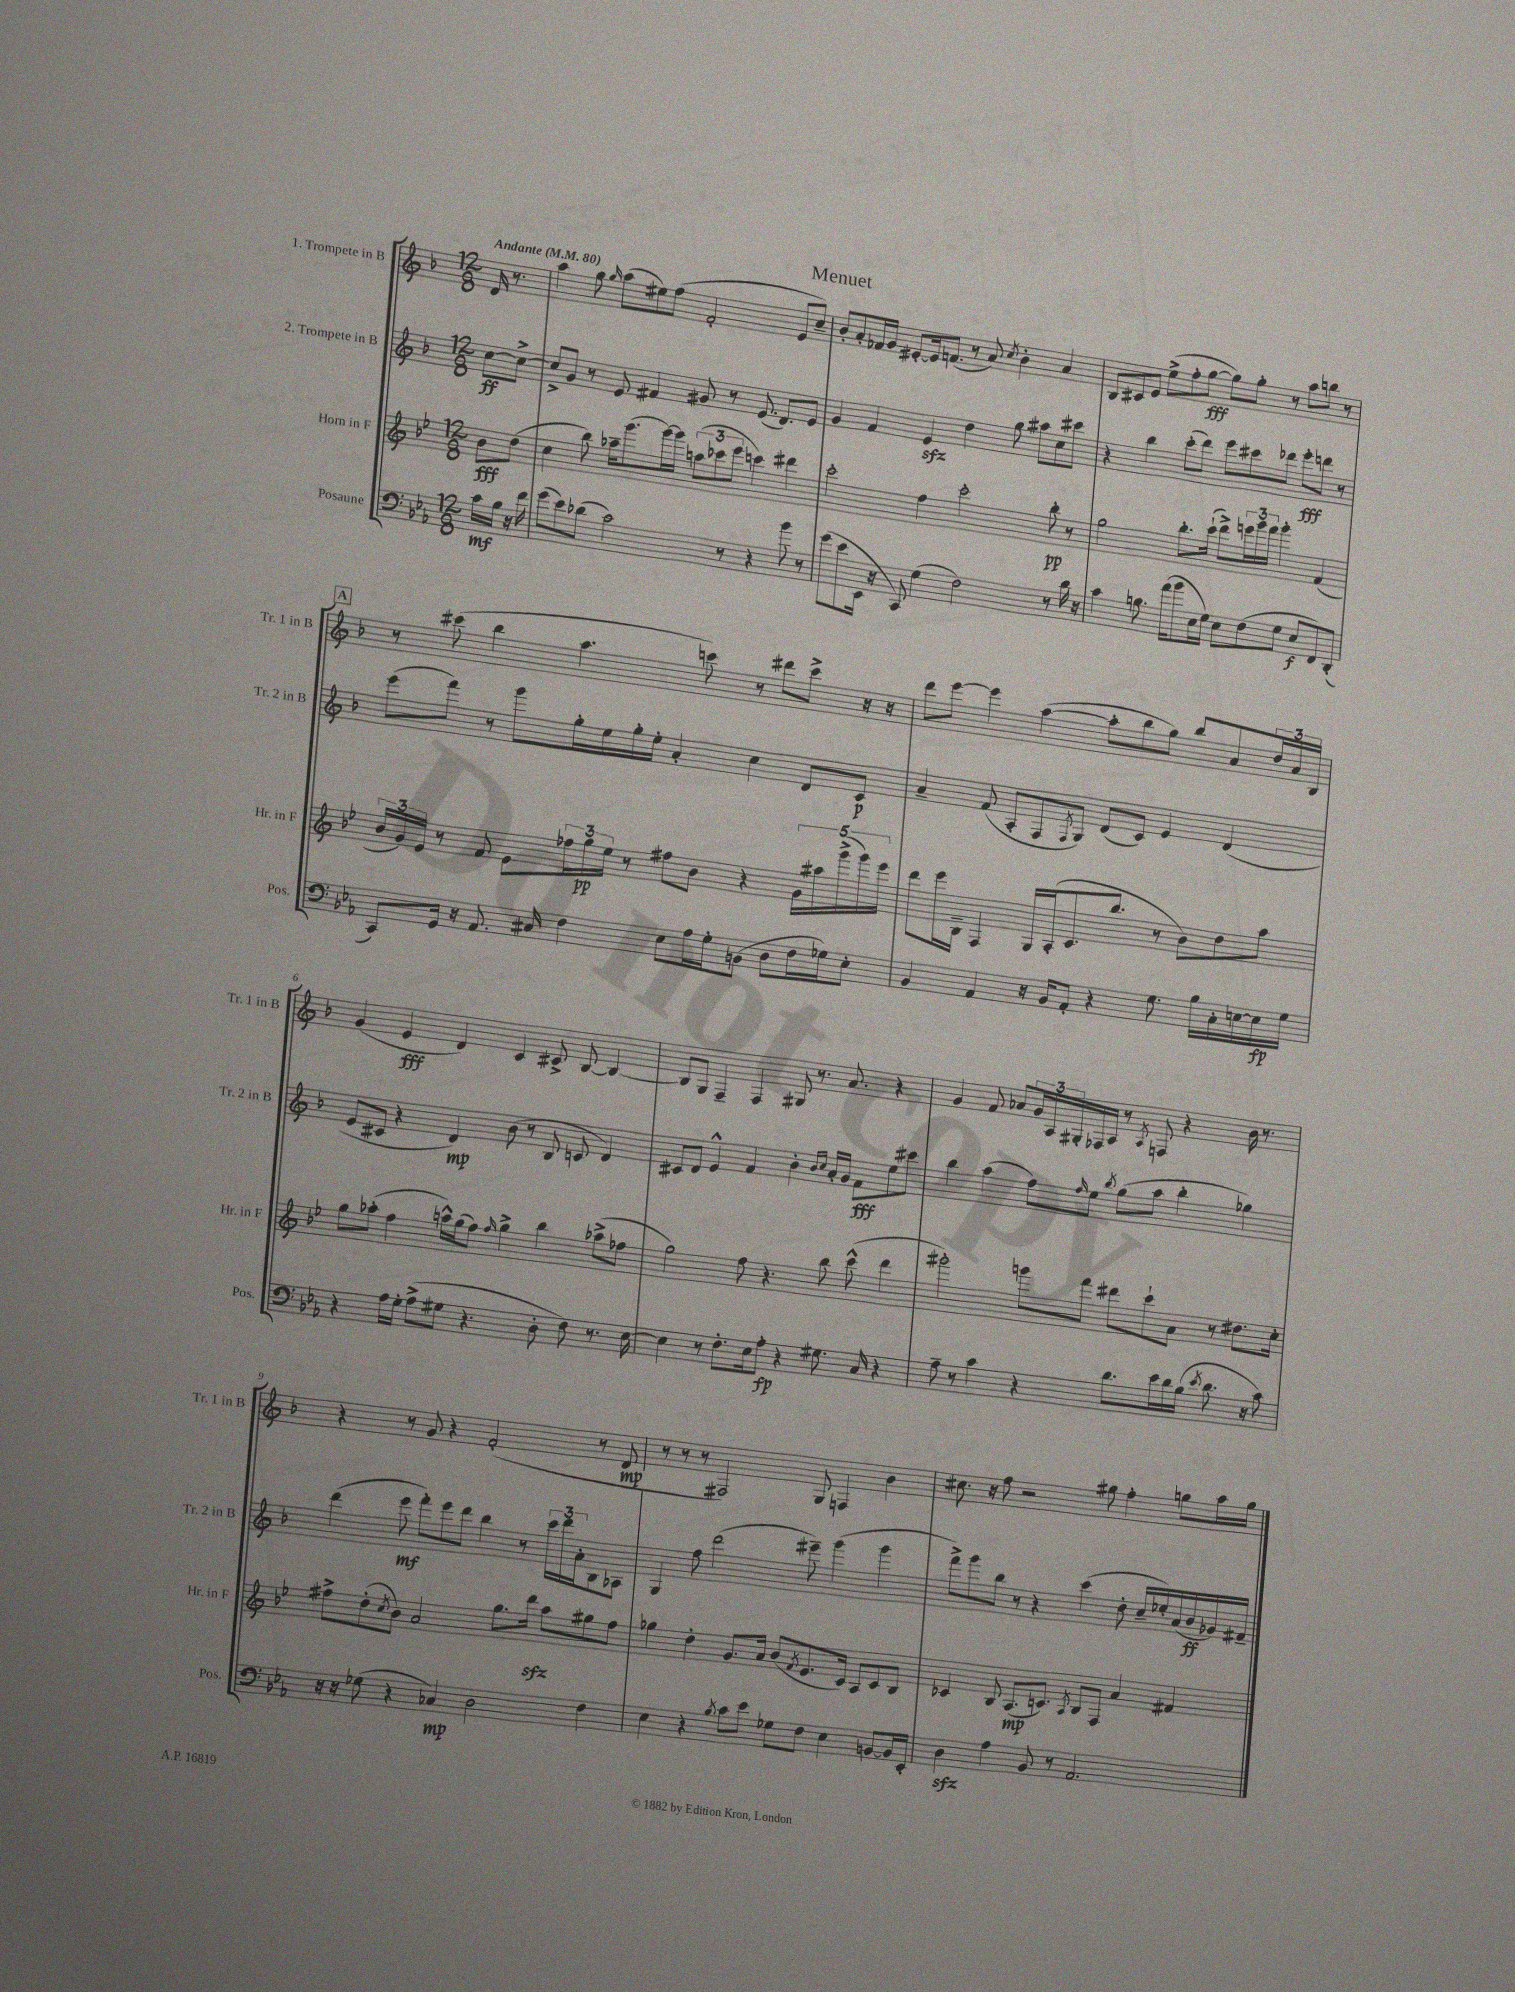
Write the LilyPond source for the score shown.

\header { title = "Menuet" }
<<
\new StaffGroup <<
\new Staff = "s0" \with { instrumentName = "1. Trompete in B" shortInstrumentName = "Tr. 1 in B" } {
    \clef treble \key f \major \numericTimeSignature \time 12/8 \partial 4 \tempo "Andante" 4 = 80
    d'16 r8. |
    a''4 g''8 \grace { g''16 } a''8( eis''8) f''8( f'2-. e'8 c''8--) |
    bes'8-. a'8-. fes'16 g'16 eis'8~-. eis'16 f'8.( r8 a'8) \acciaccatura { c''8 } bes'4-. a'4 |
    bes8 cis'8 e'8 e''8->( f''8-. g''8~\fff g''8) g''8-. r8 a''8 b''8 r8 |
    \mark \markup { \box "A" } r8 cis'''8( bes''4 a''4. c'''8) r8 dis'''8 c'''8-> r16 r16 |
    d'''8 e'''8~ e'''4 a''4~( a''8-. bes''8 g''8) bes''8 a'8 \tuplet 3/2 { d''16 a'16 bes16 } |
    g'4( e'4\fff d'4) c'4 cis'8-> bes8~ bes4~ |
    bes8 g8 f4-- f4 gis8 r8. a'8. r4 |
    g'4 f'8 aes'8 \tuplet 3/2 { g'16 a16 gis16-. } fes16 a16 r8 \acciaccatura { a8 } f8 r4 bes'16 r8. |
    r4 r8 g'8 r4 f'2-.( r8 d'8\mp |
    r8 r8 r8 fis2) g8 f4 bes'4 |
    cis''8. r16 f''8 r2 gis''8 f''4-. g''8 a''16 g''16 \bar "|." |
}
\new Staff = "s1" \with { instrumentName = "2. Trompete in B" shortInstrumentName = "Tr. 2 in B" } {
    \clef treble \key f \major \numericTimeSignature \time 12/8 \partial 4
    c''8~\ff c''8~-> |
    c''8-> g'8 r8 e'8 fis'4 gis'8 r8 e'8.( d'8.) e'8 |
    g'4 f'4 e'4\sfz d''4 g''8 ais''8 c''8 cis'''8 |
    r4 bes''4 c'''8-.( d'''8) e'''8 cis'''8 des'''8 e'''8-.\fff d'''8 r8 |
    \mark \markup { \box "A" } e'''8( f'''8) r8 g'''8 g''16-. e''16 g''16-. e''16-. a'4-. c''4 d'8 c'8\p |
    a'4-- f'8( a8-. f8 \acciaccatura { f8 } g8) d'8( c'8) e'4 d'4( |
    e'8 cis'8 r4 d'4\mp) bes'8( r8 bes8 c'8 d'4) |
    cis'8 d'8 e'4-^ f'4 bes'4-. \grace { bes'16 c''16 } a'16-. g'16 f'8\fff e''8 cis'''8 |
    bes''4 a''4( f''8) \grace { f''16 } e''8 \acciaccatura { bes''8 } g''8( a''8 bes''4-. ges''4) |
    d'''4( e'''8\mf f'''8-.) e'''8 d'''8 bes''4 r8 \tuplet 3/2 { c'''16 d'''16 a'16-. } bes8 aes8 |
    g4 f''8 d'''2( eis'''8--) g'''4( g'''4 |
    f'''8->) g'''8 bes''8 r8 r4 c'''4( d''8-. c''16-- ees''16-.) a'16( bes'16\ff ges'16) fis'16-- \bar "|." |
}
\new Staff = "s2" \with { instrumentName = "Horn in F" shortInstrumentName = "Hr. in F" } {
    \clef treble \key bes \major \numericTimeSignature \time 12/8 \partial 4
    bes'8\fff d''8( |
    c''4 bes''8) aes''16-- g'''8.( g'''16~) g'''16 \tuplet 3/2 { a''8( ces'''8 ees'''8 } c'''4) dis'''4 |
    c'''2-. f''4 c'''2-. bes''8-.\pp r8 |
    g''2 bes''8.-. c'''16-!( d'''8->) \tuplet 3/2 { e'''16 g'''16 f'''16 } g'''4-. f'4( |
    \mark \markup { \box "A" } \tuplet 3/2 { bes'16 g'16) ees'16 } r8 f'8 ees'8 \tuplet 3/2 { fes''16 g''16\pp ees''16 } r8 fis''8 bes'8 r4 \tuplet 5/4 { g'16 ais''16 g'''16->( g'''16) ees'''16 } |
    d'''8 ees'''16 bes16-- f4 g16 a16-.( c'8. bes''8. r8 bes'8) d''8 a''8 |
    g''8 aes''8-.( f''4 a''16-^) g''16( f''8) \grace { f''16 } g''4-> bes''4 aes''8->( fes''8 |
    g''2) f''8 r4. bes''8 c'''8-^( d'''4 |
    gis'''2-.) g'''8 f'''8 dis'''8 c'''8-! a'8 r8 dis''8. c''16-. |
    fis''8-> d''8-.( \acciaccatura { c''8 } bes'8) a'2 g''8. d'''16\sfz a''8 gis''8 fis''8 |
    ges''4 d''4-. g'8. a'16 bes'8( \acciaccatura { f'8 } ees'8. c'16) a8 c'8 bes8 |
    ces'4 bes8 a8.\mp( c'8.) \acciaccatura { a8 } bes8 f8 a'4 fis'4 \bar "|." |
}
\new Staff = "s3" \with { instrumentName = "Posaune" shortInstrumentName = "Pos." } {
    \clef bass \key ees \major \numericTimeSignature \time 12/8 \partial 4
    c'16\mf bes16 r16 f'16 |
    g'8( ees'8) des'8( c'2) r8 r4 bes'8 r8 |
    g'8( ees'8 ees,16 r16 c,8) g4( f2) r8 d'16 r16 |
    c'4 b8. aes'16( bes'8 ees16 g16) ees8 f8( g8 ees8\f f,8) d,8-.( |
    \mark \markup { \box "A" } c,8) g,16 r16 aes,8. cis16 f4 ees8 aes16 g16-. b,8( d8 f16 ges16) ees8-. |
    bes,4 aes,4 r16 bes,16 aes,8-. r4 g8. bes16 c16-. e16~ e16\fp g16 |
    r4 aes16 g16-. aes8->( gis8 r4. d8-. f8) r8. ees16~ |
    ees4 r8 f8.-. ees16 aes8-.\fp r4 gis8. c16 r4 |
    aes8-- r8 c'4 r4 d'8. ees'16 d'16 bes16( \acciaccatura { ees'8 } d'8. r16 c'8) |
    r16 r16 ges8( r4 ces4\mp) d2 f4 |
    ees4 r4 \acciaccatura { bes8 } c'8 ees'8 ges8 f8 ees4 b,8~ b,16 ees,16-. |
    d4\sfz aes4 bes,8 r8 aes,2. \bar "|." |
}
>>
>>
